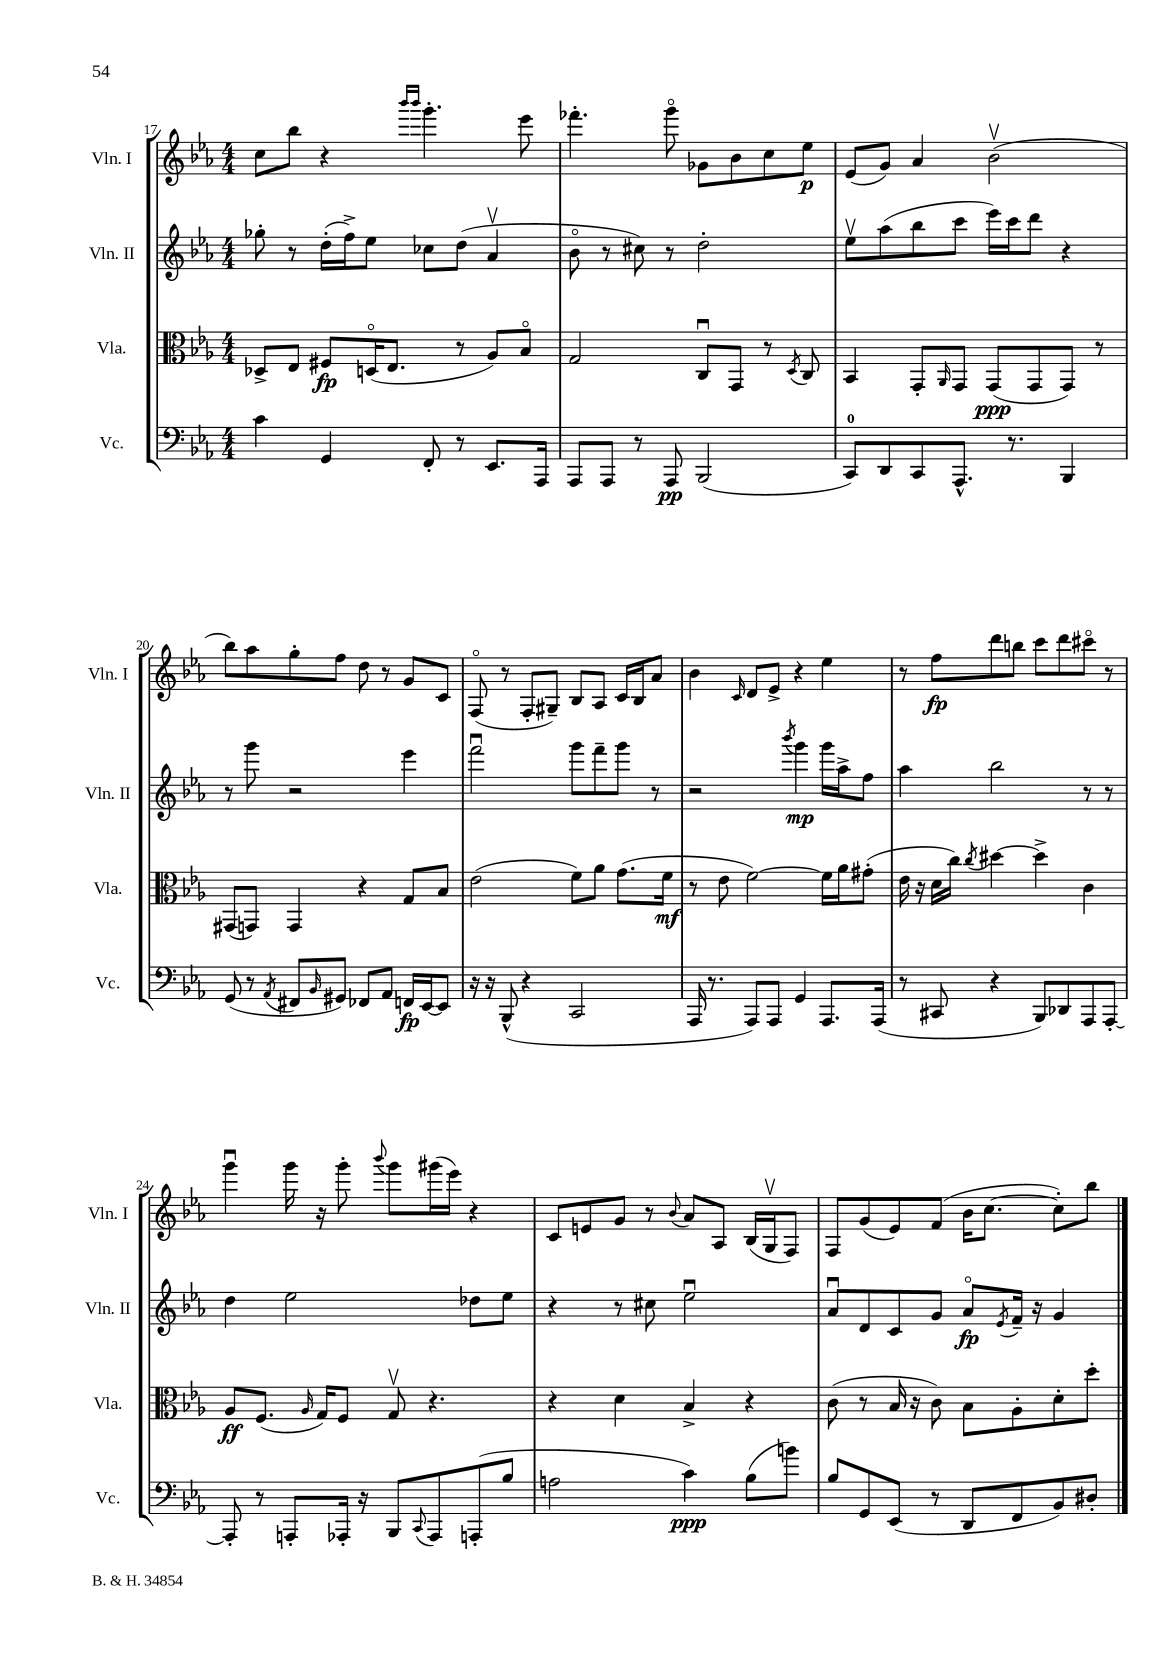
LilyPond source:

<<
\new StaffGroup <<
\new Staff = "s0" \with { instrumentName = "Vln. I" shortInstrumentName = "Vln. I" } {
    \clef treble \key ees \major \numericTimeSignature \time 4/4
    c''8 bes''8 r4 \grace { bes'''16 bes'''16 } g'''4.-. ees'''8 |
    fes'''4.-. g'''8\flageolet ges'8 bes'8 c''8 ees''8\p |
    ees'8( g'8) aes'4 bes'2\upbow( |
    bes''8) aes''8 g''8-. f''8 d''8 r8 g'8 c'8 |
    f8\flageolet( r8 f8-. gis8--) bes8 aes8 c'16 bes16 aes'8 |
    bes'4 \grace { c'16 } d'8 ees'8-> r4 ees''4 |
    r8 f''8\fp d'''8 b''8 c'''8 d'''8 cis'''8\flageolet r8 |
    g'''4\downbow g'''16 r16 g'''8-. \appoggiatura { bes'''8 } g'''8 gis'''16( ees'''16) r4 |
    c'8 e'8 g'8 r8 \appoggiatura { bes'8 } aes'8 aes8 bes16( g16\upbow f8) |
    f8 g'8( ees'8) f'8( bes'16 c''8.~ c''8-.) bes''8 \bar "|." |
}
\new Staff = "s1" \with { instrumentName = "Vln. II" shortInstrumentName = "Vln. II" } {
    \clef treble \key ees \major \numericTimeSignature \time 4/4
    ges''8-. r8 d''16-.( f''16->) ees''8 ces''8 d''8( aes'4\upbow |
    bes'8\flageolet r8 cis''8) r8 d''2-. |
    ees''8\upbow aes''8( bes''8 c'''8 ees'''16) c'''16 d'''8 r4 |
    r8 g'''8 r2 ees'''4 |
    f'''2\downbow g'''8 f'''8-- g'''8 r8 |
    r2 \acciaccatura { bes'''8 } g'''4\mp g'''16 aes''16-> f''8 |
    aes''4 bes''2 r8 r8 |
    d''4 ees''2 des''8 ees''8 |
    r4 r8 cis''8 ees''2\downbow |
    aes'8\downbow d'8 c'8 g'8 aes'8\flageolet\fp \acciaccatura { ees'8 } f'16-- r16 g'4 \bar "|." |
}
\new Staff = "s2" \with { instrumentName = "Vla." shortInstrumentName = "Vla." } {
    \clef alto \key ees \major \numericTimeSignature \time 4/4
    des8-> ees8 fis8\fp d16\flageolet( ees8. r8 aes8) bes8\flageolet |
    g2 c8\downbow g,8 r8 \acciaccatura { d8 } c8 |
    bes,4 g,8-. \grace { aes,16 } g,8 g,8\ppp( g,8 g,8) r8 |
    gis,8( g,8) g,4 r4 g8 bes8 |
    ees'2( f'8) aes'8 g'8.( f'16\mf |
    r8 ees'8 f'2~) f'16 aes'16 gis'8-.( |
    ees'16 r16 d'16 c''16) \acciaccatura { c''8 } dis''4~ dis''4-> c'4 |
    aes8\ff f8.( \grace { aes16 } g16) f8 g8\upbow r4. |
    r4 d'4 bes4-> r4 |
    c'8( r8 bes16 r16 c'8) bes8 aes8-. d'8-. d''8-. \bar "|." |
}
\new Staff = "s3" \with { instrumentName = "Vc." shortInstrumentName = "Vc." } {
    \clef bass \key ees \major \numericTimeSignature \time 4/4
    c'4 g,4 f,8-. r8 ees,8. aes,,16 |
    aes,,8 aes,,8 r8 aes,,8\pp bes,,2( |
    c,8-0) d,8 c,8 aes,,8.-^ r8. bes,,4 |
    g,8( r8 \acciaccatura { aes,8 } fis,8 \grace { bes,16 } gis,8) fes,8 aes,8 f,16\fp ees,16~ ees,8 |
    r16 r16 bes,,8-^( r4 c,2 |
    aes,,16 r8. aes,,8) aes,,8 g,4 aes,,8. aes,,16( |
    r8 cis,8 r4 bes,,8) des,8 aes,,8 aes,,8~-. |
    aes,,8-. r8 a,,8-. aes,,16-. r16 bes,,8 \appoggiatura { c,8 } aes,,8 a,,8-.( bes8 |
    a2 c'4\ppp) bes8( b'8) |
    bes8 g,8 ees,8( r8 d,8 f,8 bes,8) dis8-. \bar "|." |
}
>>
>>
\layout { \context { \Score currentBarNumber = #17 } }
